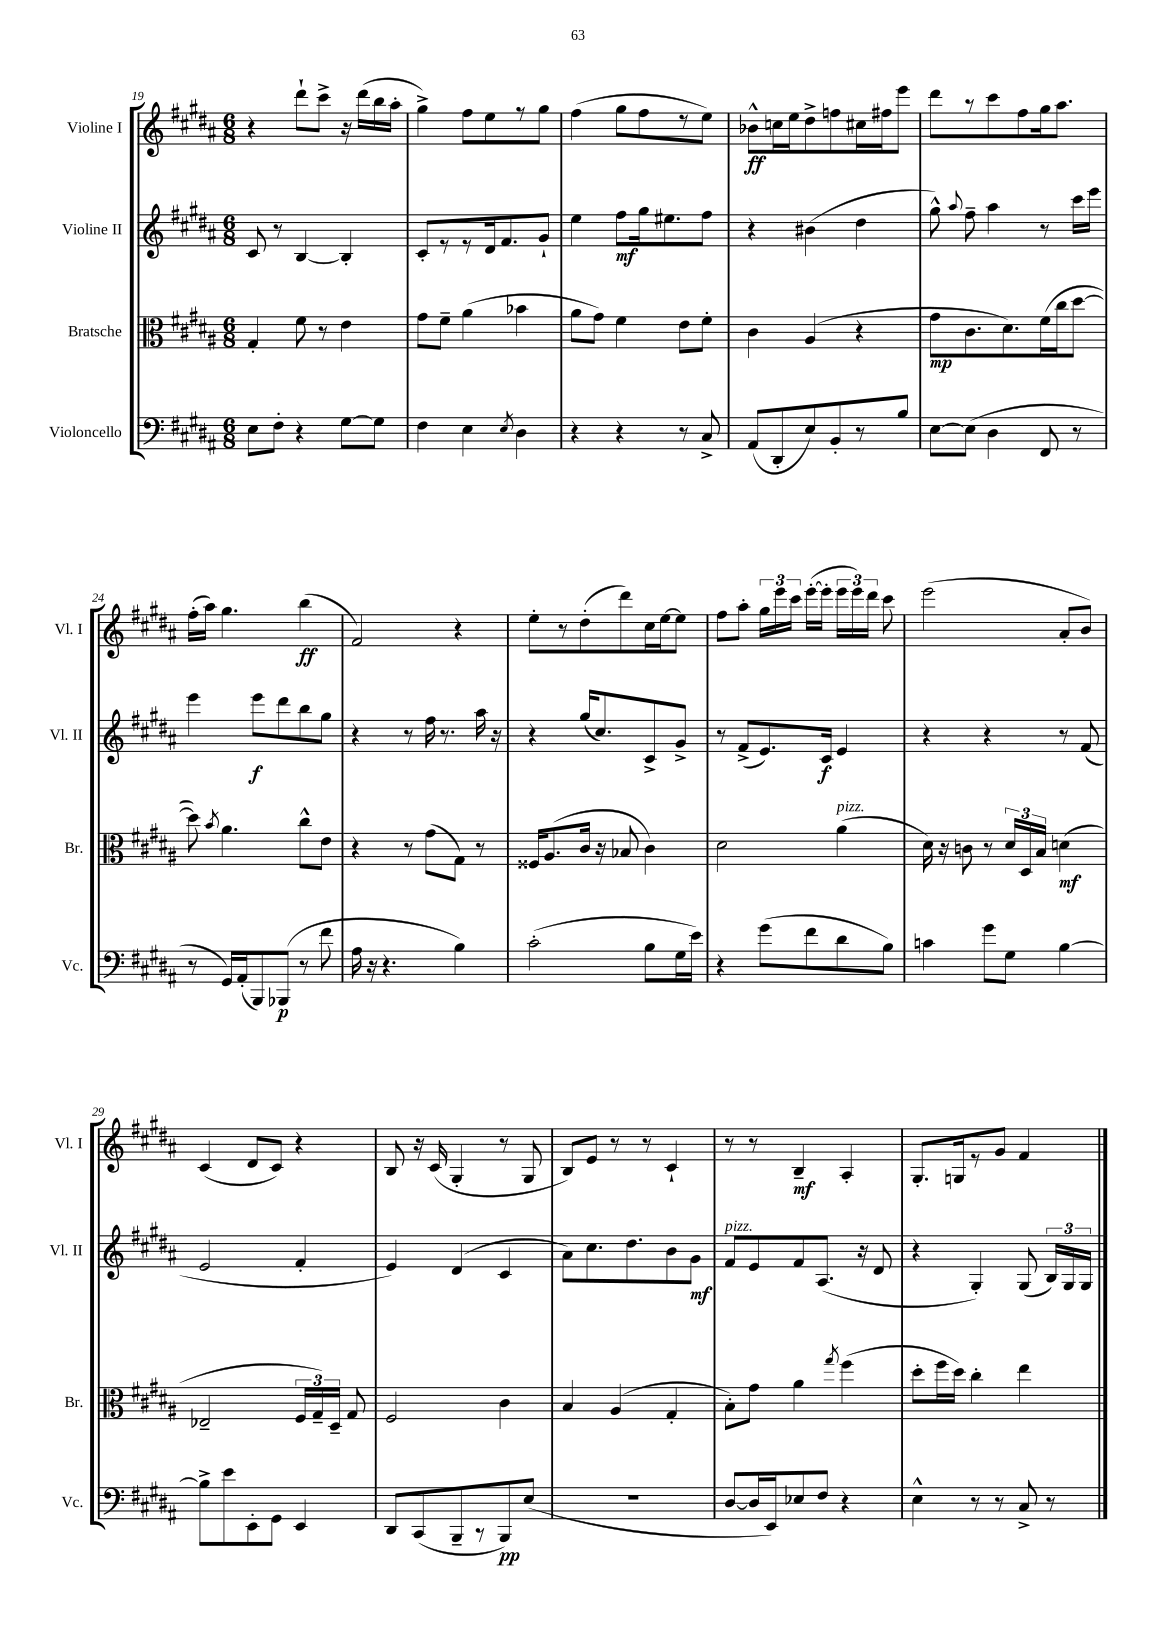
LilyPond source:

<<
\new StaffGroup <<
\new Staff = "s0" \with { instrumentName = "Violine I" shortInstrumentName = "Vl. I" } {
    \clef treble \key b \major \numericTimeSignature \time 6/8
    \autoBeamOff r4 dis'''8[-! cis'''8]-> r16 dis'''16[( b''16 ais''16]-. |
    gis''4->) fis''8[ e''8 r8 gis''8] |
    fis''4( gis''8[ fis''8 r8 e''8]) |
    bes'8[-^\ff c''16 e''16 dis''8-> f''8 cis''16 fis''16 e'''8] |
    dis'''8[ r8 cis'''8 fis''8 gis''16 ais''8.] |
    fis''16[-.( ais''16]) gis''4. b''4\ff( |
    fis'2) r4 |
    e''8[-. r8 dis''8-.( dis'''8) cis''16 e''16~ e''8] |
    fis''8[ ais''8]-. \tuplet 3/2 { gis''16[ e'''16 cis'''16] } e'''16[~-.( e'''16]-. \tuplet 3/2 { e'''16[ e'''16) dis'''16] } cis'''8 |
    e'''2( ais'8[-. b'8]) |
    cis'4( dis'8[ cis'8]) r4 |
    b8 r16 cis'16( gis4-. r8 gis8 |
    b8[) e'8] r8 r8 cis'4-! |
    r8 r8 b4--\mf ais4-. |
    gis8.[-. g16 r8 gis'8] fis'4 \bar "|." |
}
\new Staff = "s1" \with { instrumentName = "Violine II" shortInstrumentName = "Vl. II" } {
    \clef treble \key b \major \numericTimeSignature \time 6/8
    \autoBeamOff cis'8 r8 b4~ b4-. |
    cis'8[-. r8 r8 dis'16 fis'8. gis'8]-! |
    e''4 fis''8[\mf gis''16 eis''8. fis''8] |
    r4 bis'4( dis''4 |
    gis''8-^) \appoggiatura { ais''8 } fis''8-- ais''4 r8 cis'''16[ e'''16] |
    e'''4 e'''8[\f dis'''8 b''8 gis''8] |
    r4 r8 fis''16 r8. ais''16 r16 |
    r4 gis''16[( cis''8.) cis'8-> gis'8]-> |
    r8 fis'8[->( e'8.) cis'16]\f e'4 |
    r4 r4 r8 fis'8( |
    e'2 fis'4-. |
    e'4) dis'4( cis'4 |
    ais'8[) cis''8. dis''8. b'8 gis'8]\mf |
    fis'8[^\markup { \italic "pizz." } e'8 fis'8 ais8.]( r16 dis'8 |
    r4 gis4-.) gis8( \tuplet 3/2 { b16[) gis16 gis16] } \bar "|." |
}
\new Staff = "s2" \with { instrumentName = "Bratsche" shortInstrumentName = "Br." } {
    \clef alto \key b \major \numericTimeSignature \time 6/8
    \autoBeamOff gis4-. fis'8 r8 e'4 |
    gis'8[ fis'8]-- ais'4( bes'4 |
    ais'8[ gis'8]) fis'4 e'8[ fis'8]-. |
    cis'4 ais4( r4 |
    gis'8[\mp cis'8. dis'8.) fis'16( cis''16 dis''8]~ |
    dis''8) \acciaccatura { b'8 } ais'4. cis''8[-^ e'8] |
    r4 r8 gis'8[( gis8]) r8 |
    fisis16[ ais8.( cis'16] r16 bes8 cis'4) |
    dis'2 ais'4^\markup { \italic "pizz." }( |
    dis'16) r16 c'8 r8 \tuplet 3/2 { dis'16[ dis16 b16] } d'4\mf( |
    ees2-- \tuplet 3/2 { fis16[ gis16--) dis16]-- } gis8 |
    fis2 cis'4 |
    b4 ais4( gis4-. |
    b8[-.) gis'8] ais'4 \acciaccatura { gis''8 } fis''4( |
    dis''8[-. fis''16 dis''16]) cis''4-. e''4 \bar "|." |
}
\new Staff = "s3" \with { instrumentName = "Violoncello" shortInstrumentName = "Vc." } {
    \clef bass \key b \major \numericTimeSignature \time 6/8
    \autoBeamOff e8[ fis8]-. r4 gis8[~ gis8] |
    fis4 e4 \acciaccatura { e8 } dis4 |
    r4 r4 r8 cis8-> |
    ais,8[( dis,8-. e8) b,8-. r8 b8] |
    e8[~ e8]( dis4 fis,8 r8 |
    r8 gis,16[) ais,16-.( b,,8) bes,,8]\p( r8 fis'8 |
    ais16 r16 r4. b4) |
    cis'2-.( b8[ gis16 e'16]) |
    r4 gis'8[( fis'8 dis'8 b8]) |
    c'4 gis'8[ gis8] b4~ |
    b8[-> e'8 e,8-. gis,8] e,4 |
    dis,8[ cis,8( b,,8-- r8 b,,8\pp) e8]( |
    R2. |
    dis8[~ dis16 e,16) ees8 fis8] r4 |
    e4-^ r8 r8 cis8-> r8 \bar "|." |
}
>>
>>
\layout { \context { \Score currentBarNumber = #19 } }
